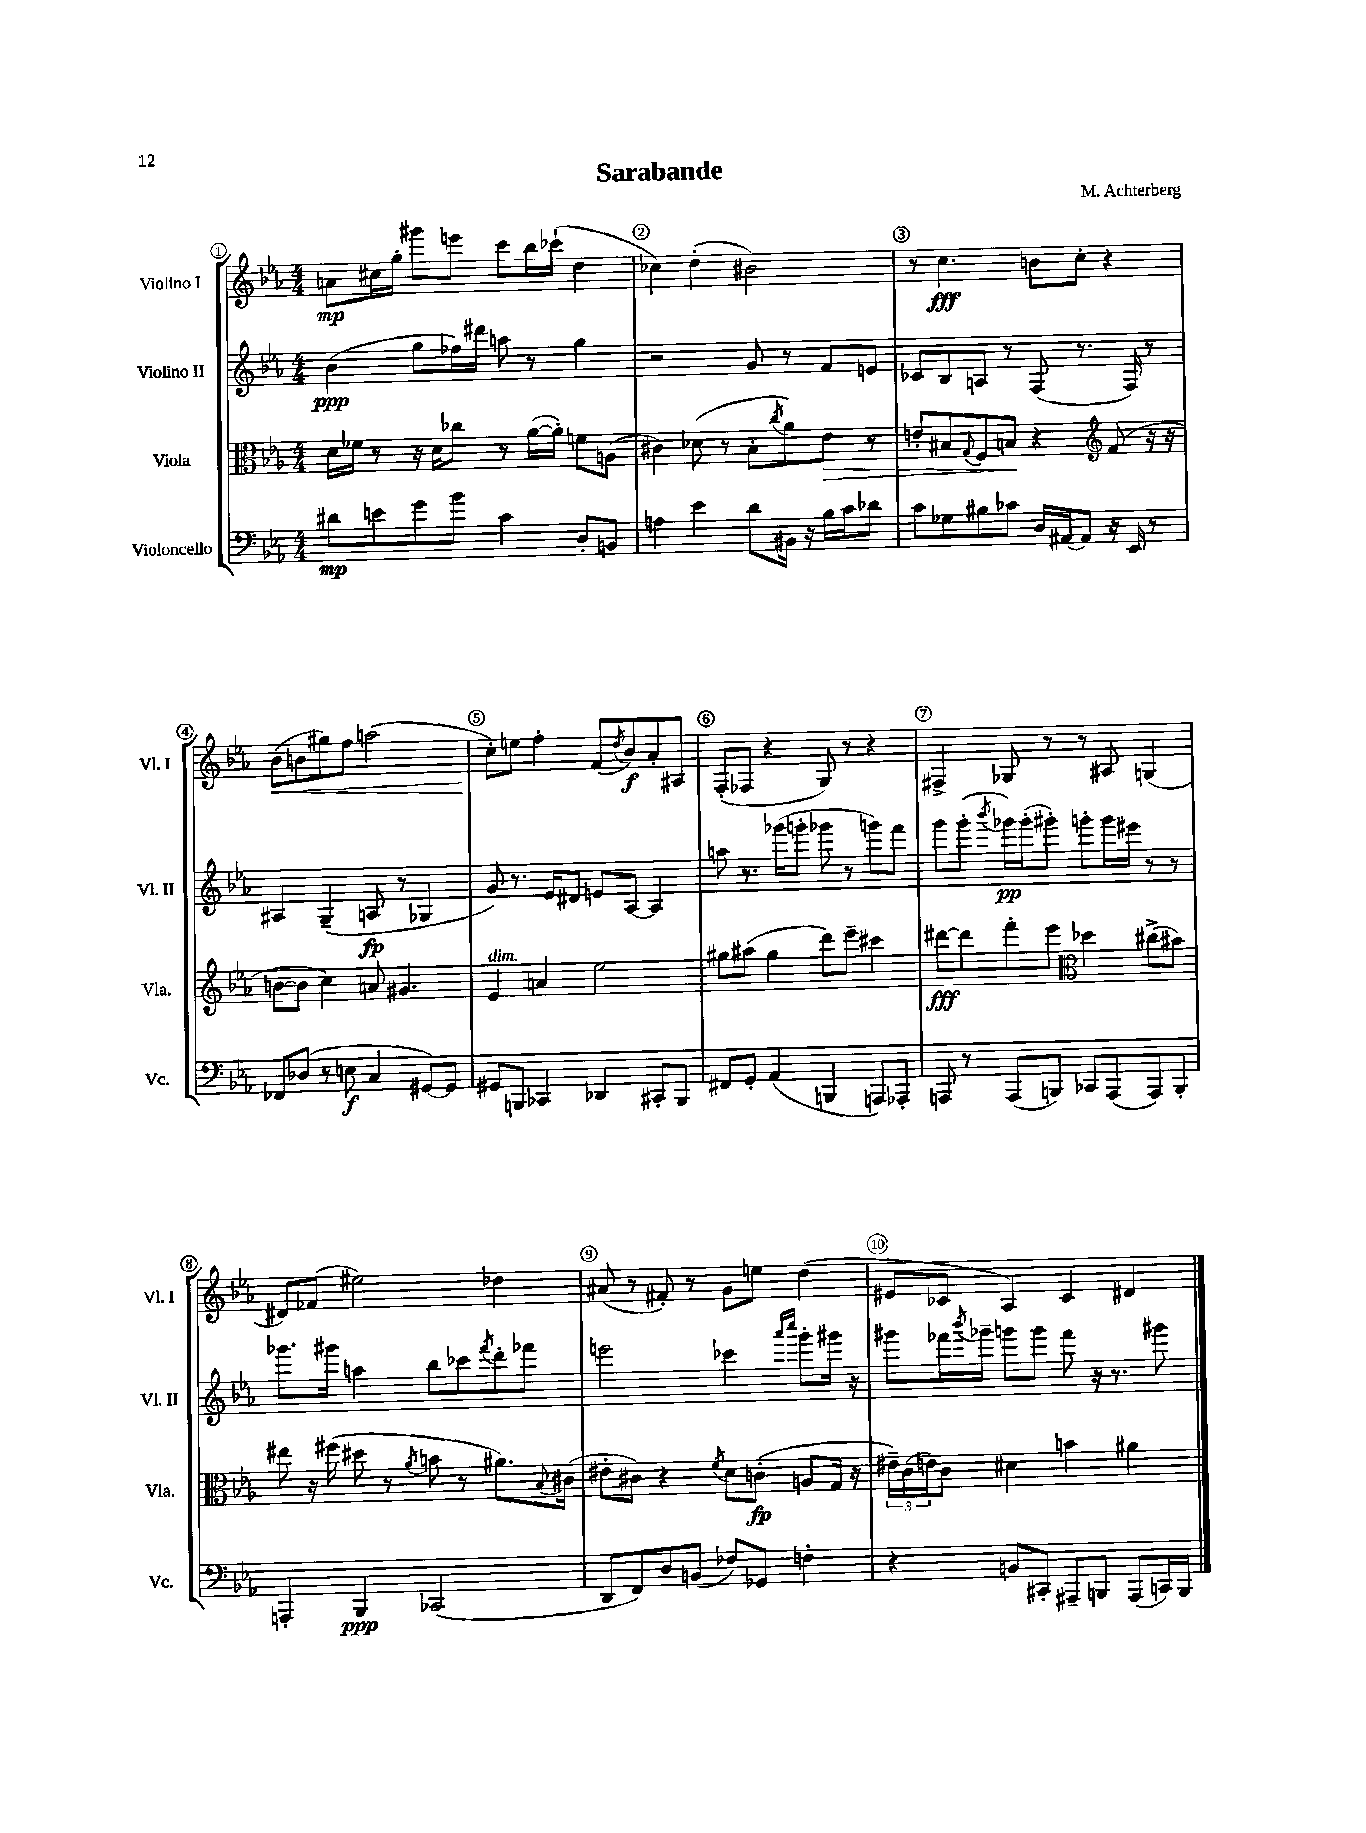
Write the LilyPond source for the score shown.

\header { title = "Sarabande" composer = "M. Achterberg" }
<<
\new StaffGroup <<
\new Staff = "s0" \with { instrumentName = "Violino I" shortInstrumentName = "Vl. I" } {
    \clef treble \key ees \major \numericTimeSignature \time 4/4
    a'8\mp cis''16 g''16-. gis'''8 e'''8 c'''8 bes''16 ces'''16-!( d''4 |
    ces''4) d''4-.( bis'2) |
    r8 c''4.\fff b'8 c''8-. r4 |
    bes'8\<( b'8 gis''8) f''8 a''2( |
    c''8-.\!) e''8 f''4-. f'8( \acciaccatura { d''8 } bes'8\f) aes'8-. ais8 |
    f8-.( fes8 r4 g8) r8 r4 |
    fis4-> ges8 r8 r8 ais8 g4( |
    dis'8) fes'8( eis''2) des''4 |
    ais'8( r8 fis'8-.) r8 g'8 e''8 d''4( |
    eis'8 ces'8 aes4) ces'4 dis'4 \bar "|." |
}
\new Staff = "s1" \with { instrumentName = "Violino II" shortInstrumentName = "Vl. II" } {
    \clef treble \key ees \major \numericTimeSignature \time 4/4
    bes'4\ppp( g''8 fes''16) dis'''16 a''8 r8 g''4 |
    r2 g'8 r8 f'8 e'8 |
    ces'8 bes8 a8 r8 f8( r8. f16) r8 |
    ais4 g4--( a8\fp r8 ges4 |
    g'8) r8. ees'16 dis'8 e'8 aes8~ aes4 |
    a''8 r8. ges'''16( g'''8-. ges'''8 r8 g'''8) f'''8 |
    g'''8 g'''8-.( \acciaccatura { bes'''8 } ges'''16\pp) ges'''16-.( gis'''8-.) g'''8-. g'''16 eis'''16 r8 r8 |
    ges'''8. gis'''16 a''4 bes''8 ces'''8 \acciaccatura { f'''8 } d'''8-. fes'''8 |
    e'''2 ces'''4 \grace { aes'''16 c''''16 } g'''8-. gis'''16 r16 |
    gis'''8 fes'''16 \acciaccatura { bes'''8 } ges'''16-- g'''8 g'''8 fes'''8 r16 r8. gis'''8 \bar "|." |
}
\new Staff = "s2" \with { instrumentName = "Viola" shortInstrumentName = "Vla." } {
    \clef alto \key ees \major \numericTimeSignature \time 4/4
    d'16 fes'16 r8 r16 d'16 ces''8 r8 aes'16~( aes'16-.) f'8 a8( |
    cis'4) des'8( r8 bes8-. \acciaccatura { c''8 } aes'8) ees'8\> r8 |
    e'8-. bis8 \appoggiatura { g8 } f8 b8\! r4 \clef treble f'8( r16 r16 |
    b'8~ b'8 c''4) a'8 gis'4. |
    ees'4^\markup { \italic "dim." } a'4 ees''2 |
    gis''8 ais''8( gis''4 d'''8) ees'''8-- cis'''4 |
    dis'''8~\fff dis'''8 f'''8-. ees'''8 \clef alto des''4 cis''8->( bis'8) |
    eis''8 r16 fis''16( dis''8 r8 \acciaccatura { aes'8 } b'8 r8 ais'8.) \appoggiatura { bes8 } cis'16( |
    eis'8-. cis'8) r4 \acciaccatura { f'8 } d'8 c'8-.\fp( a8 g16 r16 |
    \tuplet 3/2 { eis'16--) c'16( e'16) } c'8 dis'4 b'4 ais'4 \bar "|." |
}
\new Staff = "s3" \with { instrumentName = "Violoncello" shortInstrumentName = "Vc." } {
    \clef bass \key ees \major \numericTimeSignature \time 4/4
    dis'8\mp e'8 g'8 bes'8 c'4 d8-. b,8 |
    a4 ees'4 d'8 bis,16 r16 bes16 c'16 des'8 |
    c'8 ges8 bis8 ces'8 d16 ais,16~ ais,8 r16 ees,16 r8 |
    fes,8 des8( r8 e8\f c4 gis,8~) gis,8 |
    gis,8 b,,8 ces,4 des,4 cis,8-. b,,8 |
    fis,8 g,8-. aes,4( b,,4 a,,8) aes,,8-. |
    a,,8 r8 a,,8( b,,8) ces,8 a,,8( a,,8) b,,8-. |
    a,,4-. bes,,4\ppp ces,2( |
    d,8 f,8) d8 b,8( fes8) ges,8 f4-. |
    r4 b,8 cis,8-. ais,,8-- b,,8 ais,,8( c,16) b,,16 \bar "|." |
}
>>
>>
\layout { \context { \Score \override BarNumber.break-visibility = ##(#f #t #t) barNumberVisibility = #all-bar-numbers-visible \override BarNumber.stencil = #(make-stencil-circler 0.1 0.3 ly:text-interface::print) } }
